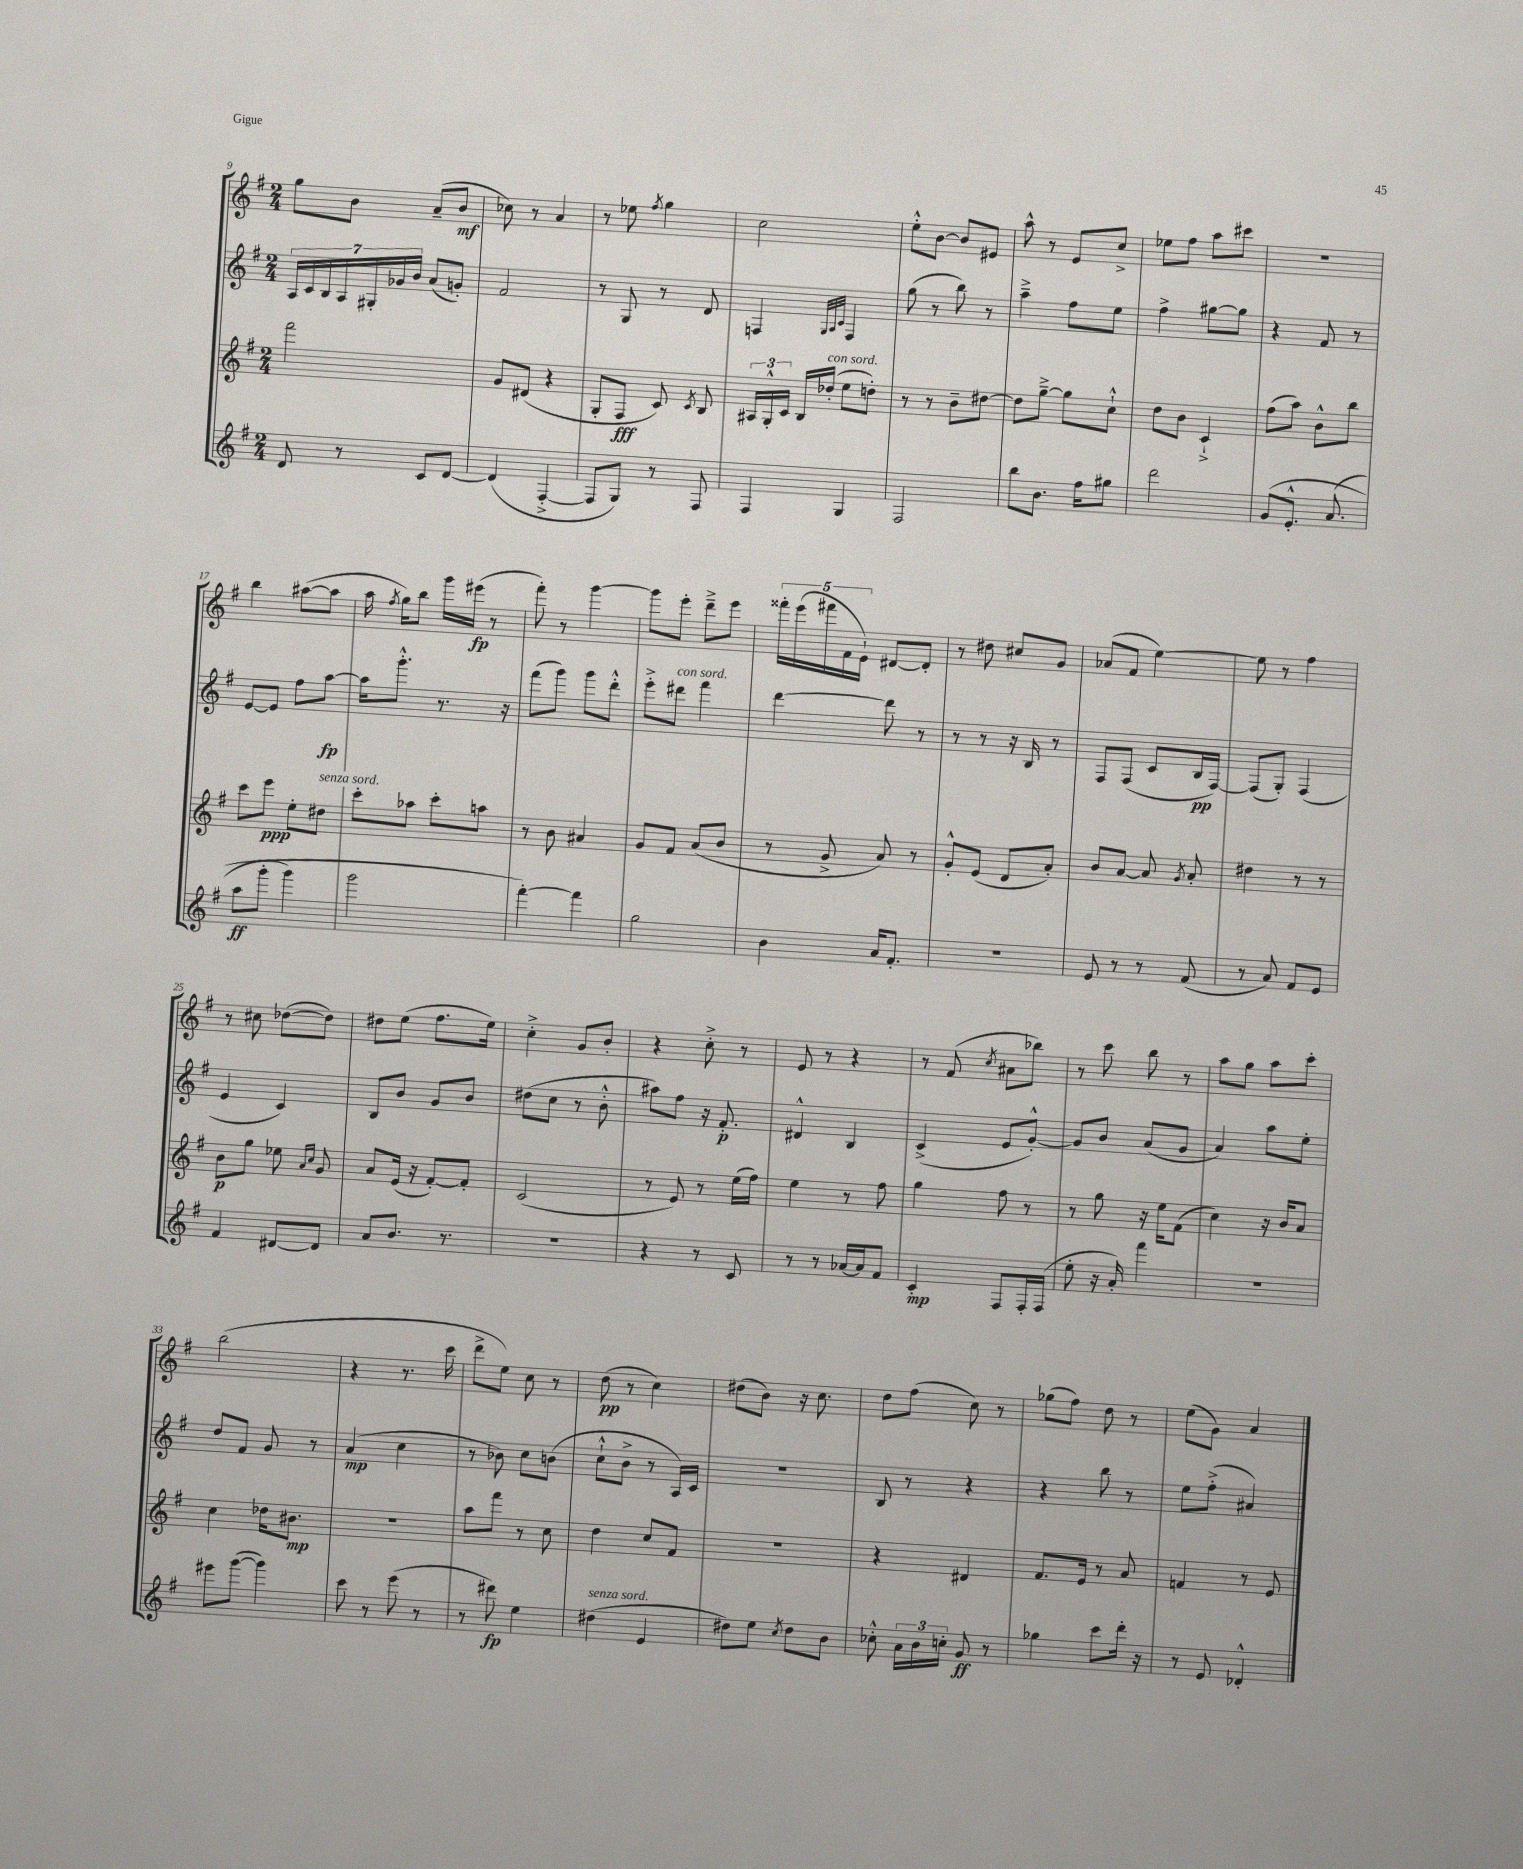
<<
\new StaffGroup <<
\new Staff = "s0" {
    \clef treble \key g \major \numericTimeSignature \time 2/4
    \autoBeamOff g''8[ b'8] a'8[--( b'8]\mf |
    ces''8) r8 a'4 |
    r8 ees''8 \acciaccatura { fis''8 } g''4 |
    c''2 |
    e''8[-.-^ b'8]~ b'8[ eis'8] |
    a''8-^ r8 e'8[ c''8]-> |
    ees''8[ fis''8] a''8[ cis'''8] |
    R2 |
    b''4 ais''8[~( ais''8] |
    a''16 \acciaccatura { fis''8 } g''16[) b''8] g'''16[ eis'''16]\fp( r8 |
    fis'''8-.) r8 g'''4~ |
    g'''8[ e'''8]-. d'''8[---> e'''8] |
    \tuplet 5/4 { fisis'''16[-. e'''16( fis'''16 fis'16 e'16]-!) } dis'8[~ dis'8]-. |
    r8 dis''8 cis''8[ g'8] |
    aes'8[( fis'8] e''4~) |
    e''8 r8 fis''4 |
    r8 cis''8 des''8[~( des''8]) |
    dis''8[ e''8]( fis''8.[ e''16]) |
    c''4-.-> g'8[ b'8]-. |
    r4 c''8-.-> r8 |
    e'8 r8 r4 |
    r8 fis'8( \acciaccatura { c''8 } ais'8[ bes''8]) |
    r8 c'''8 b''8 r8 |
    a''8[ g''8] a''8[ c'''8]-. |
    b''2( |
    r4 r8. c'''16 |
    d'''8[-> e''8]) c''8 r8 |
    d''8\pp( r8 c''4) |
    dis''8[( b'8]) r16 c''8. |
    d''8[ fis''8]( c''8) r8 |
    ges''8[( fis''8]) d''8 r8 |
    e''8[( g'8]) a'4 \bar "|." |
}
\new Staff = "s1" {
    \clef treble \key g \major \numericTimeSignature \time 2/4
    \autoBeamOff \tuplet 7/4 { a16[ c'16 b16 a16 gis16-. ges'16 b'16] } a'8[( g'8]-.) |
    fis'2 |
    r8 g8 r8 d'8 |
    f4 \grace { g32[ a32 c'32] } f4 |
    g''8( r8 b''8) r8 |
    a''4---> fis''8[ e''8] |
    fis''4-> gis''8[~ gis''8] |
    r4 fis'8 r8 |
    e'8[~ e'8] fis''8[ a''8]~\fp |
    a''16[ g'''8.]-.-^ r8. r16 |
    fis'''8[( g'''8]) g'''8[ d'''8]-.-^ |
    e'''8[-.-> dis'''8]^\markup { \italic "con sord." } fis'''4 |
    d'''4~ d'''8 r8 |
    r8 r8 r16 b16 r8 |
    fis8[ fis8]( c'8[ b16\pp fis16]~) |
    fis8[( g8]-.) fis4( |
    e'4 c'4) |
    b8[ b'8] g'8[ b'8] |
    dis''8[( c''8] r8 b'8-.-^ |
    ais''8[) fis''8] r16 fis'8.-.\p |
    dis'4-^ b4 |
    c'4->( e'8[ g'8]~-.-^) |
    g'8[ b'8] a'8[( g'8] |
    a'4) a''8[ e''8]-. |
    d''8[ fis'8] g'8 r8 |
    a'4\mp( c''4 |
    r8 bes'8) c''8[ b'8]( |
    c''8[-!-^ b'8]-> r8 a16[) c'16] |
    R2 |
    b8 r8 r4 |
    r4 b''8 r8 |
    e''8[ fis''8]-.->( ais'4) \bar "|." |
}
\new Staff = "s2" {
    \clef treble \key g \major \numericTimeSignature \time 2/4
    \autoBeamOff fis'''2 |
    g'8[ dis'8]( r4 |
    g8[-. fis8]\fff c'8) \acciaccatura { c'8 } b8 |
    \tuplet 3/2 { ais16[ g16-.-^ c'16] } b16[ des''16]-.^\markup { \italic "con sord." }( e''8[ d''8]-.) |
    r8 r8 b'8[-- dis''8]~ |
    dis''8[ g''8]~---> g''8[ c''8]-!-^ |
    d''8[ b'8] c'4-!-> |
    fis''8[( a''8]) b'8[-^ b''8] |
    c'''8[ e'''8]\ppp e''8[-. dis''8]^\markup { \italic "senza sord." } |
    c'''8[-. aes''8] c'''8[-. a''8] |
    r8 b'8 ais'4 |
    g'8[ fis'8] a'8[( b'8] |
    r8 g'8-> a'8) r8 |
    g'8[-.-^ e'8]( d'8[ a'8]-.) |
    b'8[ a'8]~ a'8 \acciaccatura { g'8 } a'8-. |
    dis''4 r8 r8 |
    b'8[\p g''8] ees''8 \grace { a'16[ c''16] } g'8 |
    a'8[ e'16]( r16 fis'8[~-.) fis'8]-. |
    c'2( |
    r8 e'8) r8 e''16[( fis''16]) |
    e''4 r8 fis''8 |
    g''4 fis''8 r8 |
    r8 g''8 r16 e''16[ fis'8]( |
    c''4) r16 b'16[ a'8] |
    c''4 des''16[ bis'8.]\mp |
    r2 |
    a''8[ fis'''8] r8 c''8 |
    d''4 c''8[ fis'8] |
    r2 |
    r4 dis'4 |
    fis'8.[ e'16] r8 a'8 |
    f'4 r8 e'8 \bar "|." |
}
\new Staff = "s3" {
    \clef treble \key g \major \numericTimeSignature \time 2/4
    \autoBeamOff d'8 r8 c'8[ d'8]~ |
    d'4( fis4~-.-> |
    fis8[ g8]) r8 fis8 |
    fis4 g4 |
    fis2 |
    b''8[ b'8.] fis''16[ gis''8] |
    d'''2 |
    g'8[\( e'8.]-.-^ a'8.( |
    a''8[\ff g'''8]-. g'''4) |
    g'''2 |
    fis'''4~-.\) fis'''4 |
    g''2 |
    b'4 a'16[ fis'8.]-. |
    r2 |
    e'8 r8 r8 fis'8( |
    r8 a'8) fis'8[ e'8] |
    fis'4 dis'8[~ dis'8] |
    a'8[ b'8.] r8. |
    r2 |
    r4 r8 c'8 |
    r8 r8 aes'16[~ aes'16 fis'8] |
    c'4-.\mp fis8[ fis16-. fis16]( |
    e''8-. r16 a'16-.) fis'''4 |
    r2 |
    eis'''8[ g'''8]~( g'''4) |
    c'''8 r8 e'''8( r8 |
    r8 dis'''8\fp) e''4 |
    dis''4^\markup { \italic "senza sord." }( e'4 |
    dis''8[) e''8] \acciaccatura { c''8 } dis''8[ b'8] |
    ces''8-.-^ \tuplet 3/2 { a'16[ b'16 c''16]-. } g'8\ff r8 |
    ges''4 c'''8[ d'''16]-. r16 |
    r8 e'8 des'4-.-^ \bar "|." |
}
>>
>>
\layout { \context { \Score currentBarNumber = #9 } }
